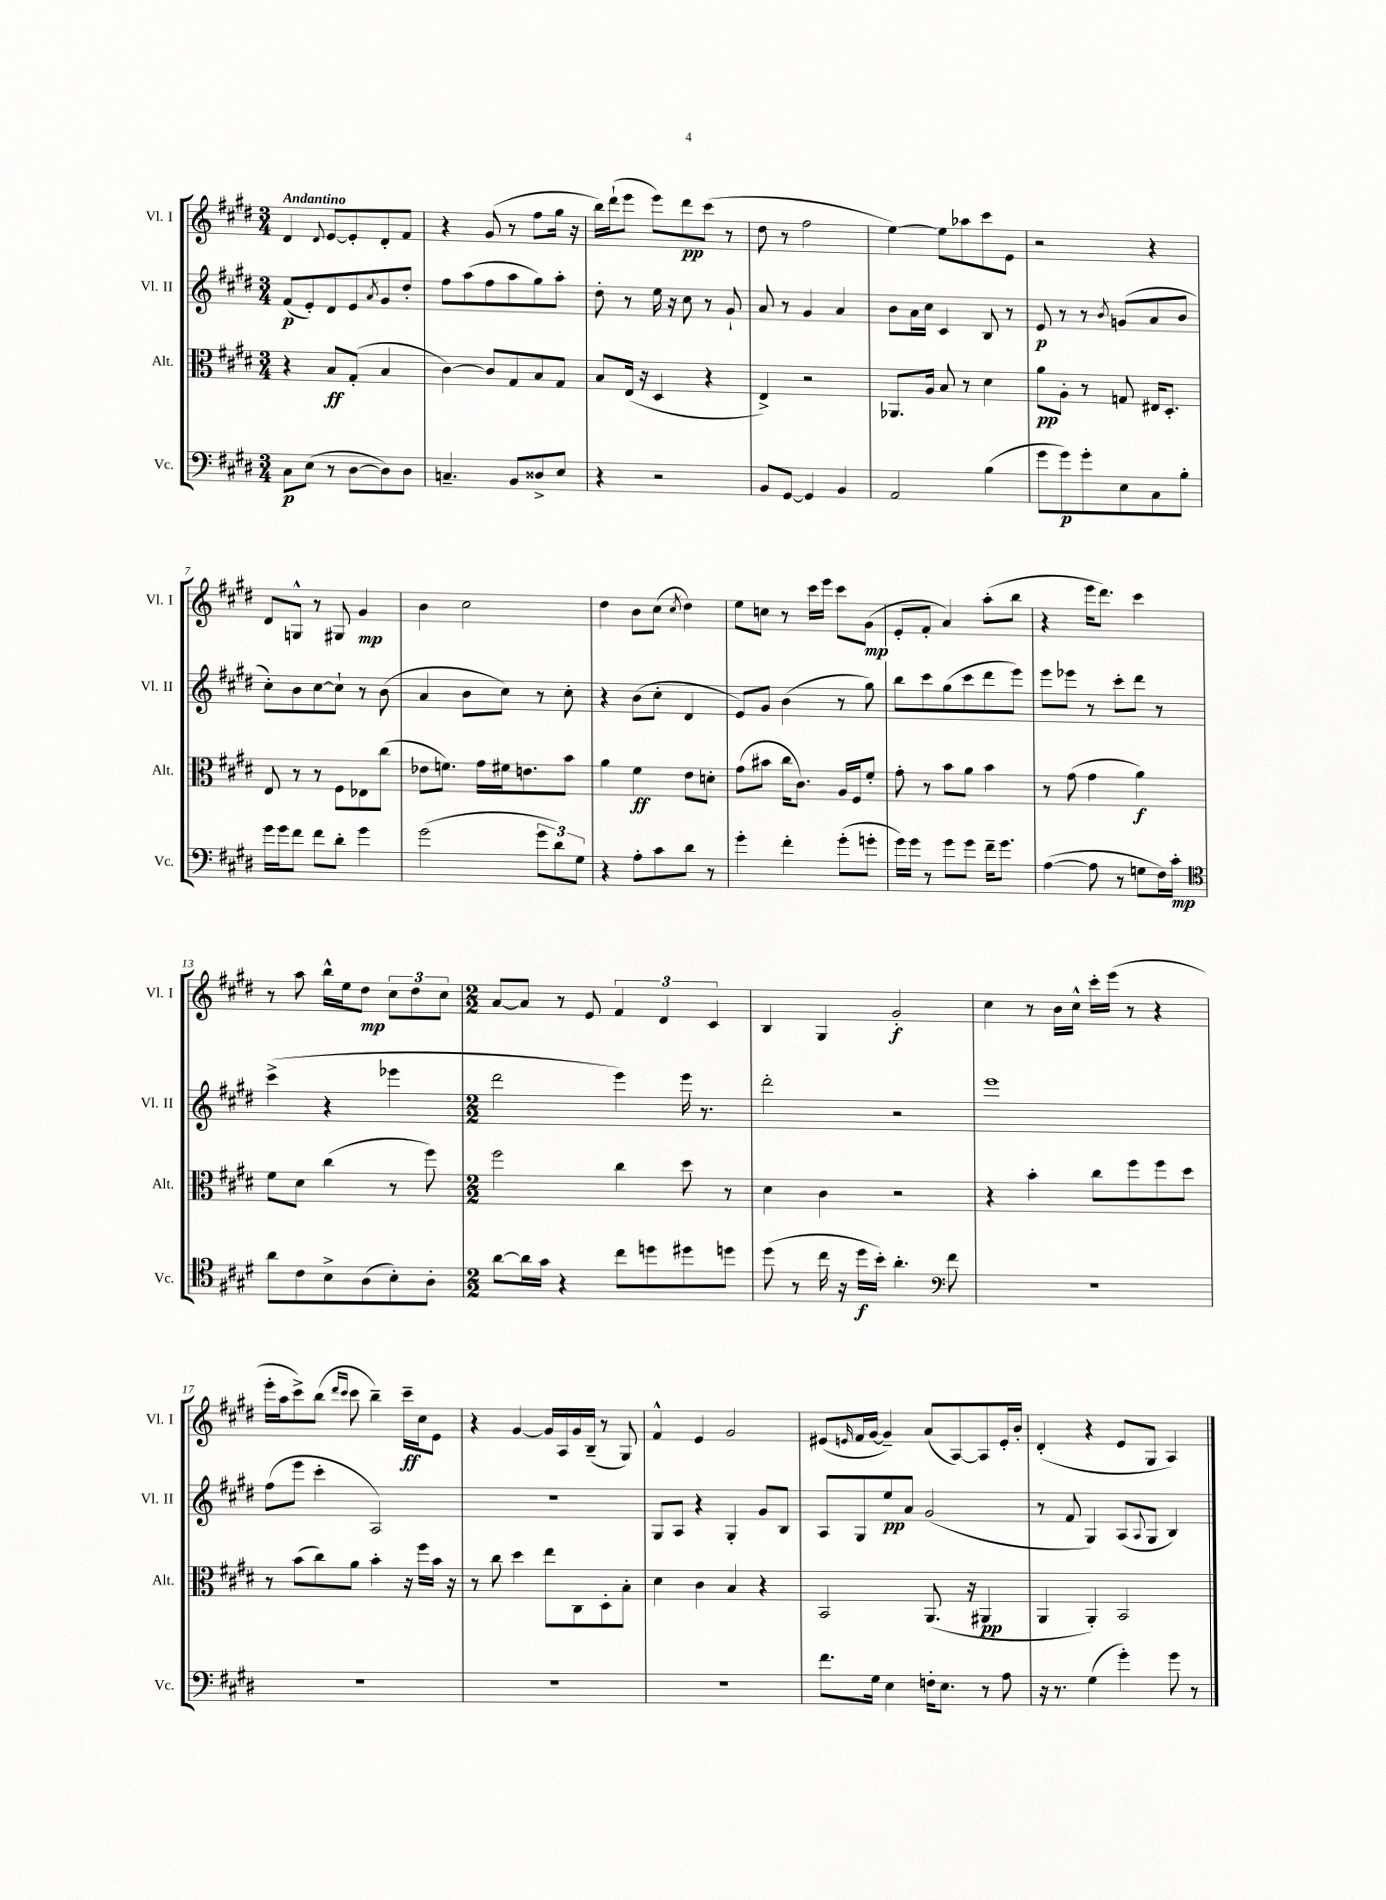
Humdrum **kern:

**kern	**dynam	**kern	**dynam	**kern	**dynam	**kern	**dynam
*part4	*part4	*part3	*part3	*part2	*part2	*part1	*part1
*staff4	*staff4	*staff3	*staff3	*staff2	*staff2	*staff1	*staff1
*I"Vc.	*	*I"Alt.	*	*I"Vl. II	*	*I"Vl. I	*
*I'Vc.	*	*I'Alt.	*	*I'Vl. II	*	*I'Vl. I	*
*clefF4	*	*clefC3	*	*clefG2	*	*clefG2	*
*k[f#c#g#d#]	*	*k[f#c#g#d#]	*	*k[f#c#g#d#]	*	*k[f#c#g#d#]	*
*M3/4	*	*M3/4	*	*M3/4	*	*M3/4	*
=1	=1	=1	=1	=1	=1	=1	=1
!	!	!	!	!	!	!LO:TX:a:B:t=Andantino	!
8C#\L	p	4r	.	(8f#/L	p	4d#/	.
(8E\J	.	.	.	8e'/)	.	.	.
.	.	.	.	.	.	8qqd#/	.
8r	.	8B/L	ff	8d#/	.	[8e/L	.
[8D#\L	.	(8G#'/J	.	8e/	.	8e'/]	.
.	.	.	.	8qa/	.	.	.
8D#\])	.	4B/	.	8g#/	.	8d#'/	.
8D#\J	.	.	.	8dd#'/J	.	8f#/J	.
=2	=2	=2	=2	=2	=2	=2	=2
4.Cn~/	.	[4c#\)	.	8ff#\L	.	4r	.
.	.	.	.	(8aa\	.	.	.
.	.	8c#/L]	.	8ff#\	.	(8g#/	.
8BB/L	.	8G#/	.	8aa\	.	8r	.
8D##X^/	.	8B/	.	8gg#\)	.	8ff#\L	.
8E/J	.	8G#/J	.	8aa'\J	.	16gg#\Jk	.
.	.	.	.	.	.	16r	.
=3	=3	=3	=3	=3	=3	=3	=3
4r	.	8B/L	.	8dd#'\	.	16bb\LL)	.
.	.	.	.	.	.	(16ddd#`\J	.
.	.	(16E/Jk	.	8r	.	8eee\J	.
.	.	16r	.	.	.	.	.
2r	.	4D#/	.	16ee\	.	8eee\L)	.
.	.	.	.	16r	.	.	.
.	.	.	.	8cc#\	.	8ddd#\	pp
.	.	4r	.	8r	.	(8ccc#\J	.
.	.	.	.	8g#`/	.	8r	.
=4	=4	=4	=4	=4	=4	=4	=4
8BB/L	.	4E^/)	.	8a/	.	8dd#\	.
[8GG#/J	.	.	.	8r	.	8r	.
4GG#/]	.	2r	.	4g#/	.	2ff#\	.
4BB/	.	.	.	4a/	.	.	.
=5	=5	=5	=5	=5	=5	=5	=5
2AA/	.	8.AA-X/L	.	8b\L	.	[4ee\)	.
.	.	.	.	16a\L	.	.	.
.	.	16A/Jk	.	16cc#\JJ	.	.	.
.	.	8B/	.	4c#/	.	8ee\L]	.
.	.	8r	.	.	.	8aa-X\	.
(4B\	.	4d#\	.	8B/	.	8ccc#\	.
.	.	.	.	8r	.	8e\J	.
=6	=6	=6	=6	=6	=6	=6	=6
8g#\L	.	8a\L	pp	8e/	p	2r	.
8g#\)	p	8A'\J	.	8r	.	.	.
8g#'\	.	8r	.	8r	.	.	.
.	.	.	.	8qb/	.	.	.
8E\	.	8Gn/	.	(8gn/L	.	.	.
8C#\	.	16E#X/KL	.	8a/	.	4r	.
.	.	8.D#'/J	.	.	.	.	.
8B'\J	.	.	.	8b/J	.	.	.
!!LO:LB:g=z
=7	=7	=7	=7	=7	=7	=7	=7
16g#\LL	.	8E/	.	8cc#'\L)	.	8d#/L	.
16g#\J	.	.	.	.	.	.	.
8f#\J	.	8r	.	8b\	.	8Gn^^/J	.
8f#\L	.	8r	.	[8cc#\	.	8r	.
8d#'\J	.	8F#\L	.	8cc#`\J]	.	8G#X/	.
4g#\	.	8E-X\	.	8r	.	4g#/	mp
.	.	(8cc#\J	.	(8b\	.	.	.
=8	=8	=8	=8	=8	=8	=8	=8
(2g#\	.	8e-X\L	.	4a/	.	4b\	.
.	.	8.fn\J)	.	.	.	.	.
.	.	.	.	8b\L	.	2cc#\	.
.	.	16g#\LL	.	.	.	.	.
.	.	16f#X\J	.	8cc#\J)	.	.	.
.	.	8.en\	.	.	.	.	.
12g#\L	.	.	.	8r	.	.	.
12d#\)	.	.	.	.	.	.	.
.	.	8b\J	.	8cc#'\	.	.	.
12G#\J	.	.	.	.	.	.	.
=9	=9	=9	=9	=9	=9	=9	=9
4r	.	4a\	.	4r	.	4dd#\	.
8A'\L	.	4f#\	ff	(8b\L	.	8b\L	.
8c#\	.	.	.	8cc#'\J	.	(8cc#\J	.
.	.	.	.	.	.	8qcc#/	.
8d#\J	.	8e\L	.	4d#/	.	4dd#\)	.
8r	.	8dn'\J	.	.	.	.	.
=10	=10	=10	=10	=10	=10	=10	=10
4g#'\	.	(8g#\L	.	8e/L)	.	8ee\L	.
.	.	8b#X\J	.	8g#/J	.	8ccn\J	.
4f#'\	.	16cc#\KL	.	(4b\	.	8r	.
.	.	8.c#\J)	.	.	.	.	.
.	.	.	.	.	.	16ccc#\LL	.
.	.	.	.	.	.	16eee\JJ	.
(8g#'\L	.	16A/LL	.	8r	.	8ccc#\L	.
.	.	16F#/J	.	.	.	.	.
8gn'\J	.	8f#'/J	.	8gg#\)	.	(8g#\J	mp
=11	=11	=11	=11	=11	=11	=11	=11
16g#\LL)	.	8g#'\	.	8bb\L	.	8e'/L	.
16g#\JJ	.	.	.	.	.	.	.
8r	.	8r	.	8ccc#\	.	8f#'/J	.
8g#\L	.	8b\L	.	(8gg#\	.	4a/)	.
8g#\J	.	8a\J	.	8ccc#\	.	.	.
16f#~\KL	.	4b\	.	8ddd#\	.	(8aa'\L	.
8.g#\J	.	.	.	.	.	.	.
.	.	.	.	8eee\J)	.	8bb\J	.
=12	=12	=12	=12	=12	=12	=12	=12
([4A\	.	8r	.	8eee\L	.	4r	.
.	.	(8g#\	.	8eee-X\J	.	.	.
8A\]	.	4g#\	.	8r	.	16eee\KL	.
.	.	.	.	.	.	8.ddd#\J)	.
8r	.	.	.	8ccc#'\L	.	.	.
8Gn\L	.	4a\)	f	8ddd#\J	.	4ccc#\	.
16F#\L)	.	.	.	8r	.	.	.
16c#'\JJ	mp	.	.	.	.	.	.
!!LO:LB:g=z
=13	=13	=13	=13	=13	=13	=13	=13
*clefC4	*	*	*	*	*	*	*
8a\L	.	8f#\L	.	(4ccc#^\	.	8r	.
8c#\	.	8d#\J	.	.	.	8aa\	.
8B^\	.	(4cc#\	.	4r	.	16bb^^\LL	.
.	.	.	.	.	.	16ee\J	.
(8A\	.	.	.	.	.	8dd#\J	mp
8B'\)	.	8r	.	4eee-X\	.	12cc#\L	.
.	.	.	.	.	.	12dd#\	.
8A'\J	.	8ff#\)	.	.	.	.	.
.	.	.	.	.	.	12cc#\J	.
=14	=14	=14	=14	=14	=14	=14	=14
*M2/2	*	*M2/2	*	*M2/2	*	*M2/2	*
[8a\L	.	2ff#\	.	2ddd#\	.	[8a/L	.
16a\L]	.	.	.	.	.	8a/J]	.
16g#\JJ	.	.	.	.	.	.	.
4r	.	.	.	.	.	8r	.
.	.	.	.	.	.	8e/	.
8cc#\L	.	4cc#\	.	4eee\)	.	6f#/	.
8ddn\	.	.	.	.	.	.	.
.	.	.	.	.	.	6d#/	.
8dd#X\	.	8dd#\	.	16eee\	.	.	.
.	.	.	.	8.r	.	.	.
.	.	.	.	.	.	6c#/	.
8ddn\J	.	8r	.	.	.	.	.
=15	=15	=15	=15	=15	=15	=15	=15
(8dd#\	.	4d#\	.	2ddd#'\	.	4B/	.
8r	.	.	.	.	.	.	.
16cc#\	.	4c#\	.	.	.	4G#/	.
16r	.	.	.	.	.	.	.
16dd#\LL	f	.	.	.	.	.	.
16b'\JJ)	.	.	.	.	.	.	.
4.a'\	.	2r	.	2r	.	2g#'/	f
*clefF4	*	*	*	*	*	*	*
8f#\	.	.	.	.	.	.	.
=16	=16	=16	=16	=16	=16	=16	=16
1r	.	4r	.	1eee	.	4cc#\	.
.	.	4b'\	.	.	.	8r	.
.	.	.	.	.	.	16b\LL	.
.	.	.	.	.	.	16cc#^^\JJ	.
.	.	8cc#\L	.	.	.	16ccc#'\LL	.
.	.	.	.	.	.	(16eee\JJ	.
.	.	8ff#\	.	.	.	8r	.
.	.	8ff#\	.	.	.	4r	.
.	.	8dd#\J	.	.	.	.	.
!!LO:LB:g=z
=17	=17	=17	=17	=17	=17	=17	=17
1r	.	8r	.	(8ff#\L	.	16eee'\LL	.
.	.	.	.	.	.	16aa\J	.
.	.	(8b\L	.	8eee\J	.	8ccc#^\)	.
.	.	8cc#\)	.	4ccc#'\	.	(8bb\J	.
.	.	.	.	.	.	16qqddd#/LL	.
.	.	.	.	.	.	16qqccc#/JJ	.
.	.	8a\J	.	.	.	8ccc#\	.
.	.	4b'\	.	2A/)	.	4bb~\)	.
.	.	16r	.	.	.	16ccc#~\LL	ff
.	.	16ff#\LL	.	.	.	16cc#\J	.
.	.	16b\JJ	.	.	.	8e\J	.
.	.	16r	.	.	.	.	.
=18	=18	=18	=18	=18	=18	=18	=18
1r	.	8r	.	1r	.	4r	.
.	.	8cc#\	.	.	.	.	.
.	.	4dd#\	.	.	.	[4g#/	.
.	.	8ee\L	.	.	.	16g#/LL]	.
.	.	.	.	.	.	16A/	.
.	.	8C#\	.	.	.	16g#/	.
.	.	.	.	.	.	(16B~/JJ	.
.	.	8D#'\	.	.	.	8r	.
.	.	8B'\J	.	.	.	8G#/)	.
=19	=19	=19	=19	=19	=19	=19	=19
1r	.	4d#\	.	8G#/L	.	4f#^^/	.
.	.	.	.	8A/J	.	.	.
.	.	4c#\	.	4r	.	4e/	.
.	.	4B/	.	4G#'/	.	2g#/	.
.	.	4r	.	8g#/L	.	.	.
.	.	.	.	8B/J	.	.	.
=20	=20	=20	=20	=20	=20	=20	=20
8.f#\L	.	2BB/	.	8A/L	.	(8e#X/L	.
.	.	.	.	.	.	16qqen/	.
.	.	.	.	8G#/	.	16f#/L	.
16G#\Jk	.	.	.	.	.	[16g#/JJ	.
4E\	.	.	.	8ee/	pp	4g#~/])	.
.	.	.	.	8a/J	.	.	.
16Fn'\KL	.	(8.AA/	.	(2g#/	.	(8a/L	.
8.E\J	.	.	.	.	.	.	.
.	.	.	.	.	.	[8A/)	.
.	.	16r	.	.	.	.	.
8r	.	4AA#X/	pp	.	.	8A/]	.
8A\	.	.	.	.	.	16e'/L	.
.	.	.	.	.	.	16b'/JJ	.
=21	=21	=21	=21	=21	=21	=21	=21
16r	.	4AA/	.	8r	.	(4d#'/	.
8.r	.	.	.	.	.	.	.
.	.	.	.	8f#/	.	.	.
(4G#\	.	4AA'/)	.	4G#/)	.	4r	.
4g#'\)	.	2BB/	.	(8A/L	.	8e/L	.
.	.	.	.	8qqA/	.	.	.
.	.	.	.	8G#/J	.	8G#/J	.
8g#\	.	.	.	4B/)	.	4A/)	.
8r	.	.	.	.	.	.	.
==	==	==	==	==	==	==	==
*-	*-	*-	*-	*-	*-	*-	*-
